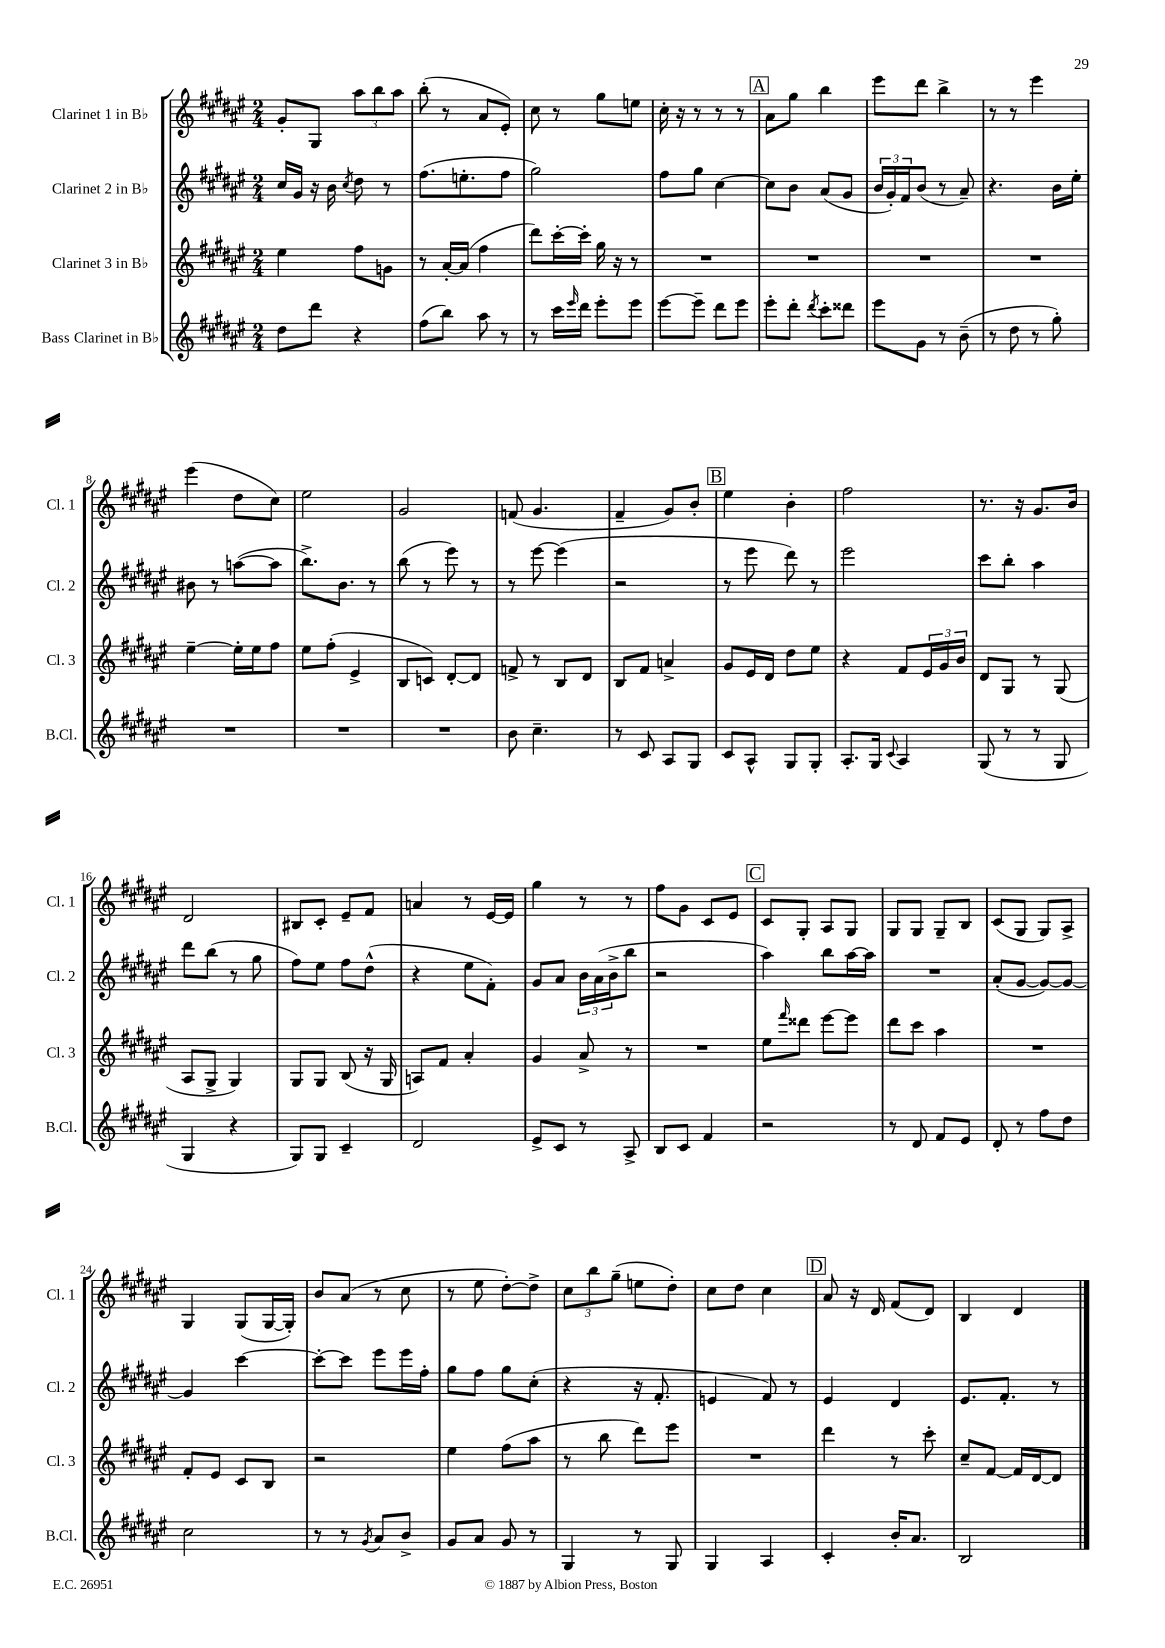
<<
\new StaffGroup <<
\new Staff = "s0" \with { instrumentName = "Clarinet 1 in Bb" shortInstrumentName = "Cl. 1" } {
    \clef treble \key fis \major \numericTimeSignature \time 2/4
    gis'8-. gis8 \tuplet 3/2 { ais''8 b''8 ais''8 } |
    b''8-.( r8 ais'8 eis'8-.) |
    cis''8 r8 gis''8 e''8 |
    cis''16-. r16 r8 r8 r8 |
    \mark \markup { \box "A" } ais'8 gis''8 b''4 |
    eis'''8 dis'''8 b''4-> |
    r8 r8 eis'''4 |
    eis'''4( dis''8 cis''8) |
    eis''2 |
    gis'2 |
    f'8( gis'4. |
    fis'4-- gis'8) b'8-. |
    \mark \markup { \box "B" } eis''4 b'4-. |
    fis''2 |
    r8. r16 gis'8. b'16 |
    dis'2 |
    bis8 cis'8-. eis'8-- fis'8 |
    a'4 r8 eis'16~ eis'16 |
    gis''4 r8 r8 |
    fis''8 gis'8 cis'8 eis'8 |
    \mark \markup { \box "C" } cis'8 gis8-. ais8 gis8 |
    gis8 gis8 gis8-- b8 |
    cis'8( gis8 gis8) ais8-> |
    gis4 gis8( gis16~ gis16-.) |
    b'8 ais'8( r8 cis''8 |
    r8 eis''8 dis''8~-.) dis''8-> |
    \tuplet 3/2 { cis''8 b''8 gis''8--( } e''8 dis''8-.) |
    cis''8 dis''8 cis''4 |
    \mark \markup { \box "D" } ais'8 r16 dis'16 fis'8( dis'8) |
    b4 dis'4 \bar "|." |
}
\new Staff = "s1" \with { instrumentName = "Clarinet 2 in Bb" shortInstrumentName = "Cl. 2" } {
    \clef treble \key fis \major \numericTimeSignature \time 2/4
    cis''16 gis'16 r16 b'16 \acciaccatura { cis''8 } dis''8 r8 |
    fis''8.( e''8.-. fis''8 |
    gis''2) |
    fis''8 gis''8 cis''4~ |
    \mark \markup { \box "A" } cis''8 b'8 ais'8( gis'8 |
    \tuplet 3/2 { b'16 gis'16-.) fis'16 } b'8( r8 ais'8--) |
    r4. b'16 eis''16-. |
    bis'8 r8 a''8~( a''8 |
    b''8.->) b'8. r8 |
    b''8( r8 eis'''8) r8 |
    r8 eis'''8~ eis'''4( |
    r2 |
    \mark \markup { \box "B" } r8 eis'''8 dis'''8) r8 |
    eis'''2 |
    cis'''8 b''8-. ais''4 |
    dis'''8 b''8( r8 gis''8 |
    fis''8) eis''8 fis''8 dis''8-^( |
    r4 eis''8 fis'8-.) |
    gis'8 ais'8 \tuplet 3/2 { b'16 ais'16( b'16-> } b''8 |
    r2 |
    \mark \markup { \box "C" } ais''4) b''8 ais''16~ ais''16 |
    R2 |
    ais'8-.( gis'8~ gis'8~) gis'8~ |
    gis'4 cis'''4~ |
    cis'''8~-. cis'''8 eis'''8 eis'''16 fis''16-. |
    gis''8 fis''8 gis''8 cis''8-.( |
    r4 r16 fis'8.-. |
    e'4 fis'8) r8 |
    \mark \markup { \box "D" } eis'4 dis'4 |
    eis'8. fis'8.-. r8 \bar "|." |
}
\new Staff = "s2" \with { instrumentName = "Clarinet 3 in Bb" shortInstrumentName = "Cl. 3" } {
    \clef treble \key fis \major \numericTimeSignature \time 2/4
    eis''4 fis''8 g'8 |
    r8 ais'16~-. ais'16( fis''4 |
    dis'''8) cis'''16~-. cis'''16-. gis''16 r16 r8 |
    R2 |
    \mark \markup { \box "A" } R2 |
    R2 |
    R2 |
    eis''4~-- eis''16-. eis''16 fis''8 |
    eis''8 fis''8-.( eis'4-> |
    b8 c'8) dis'8~-. dis'8 |
    f'8-> r8 b8 dis'8 |
    b8 fis'8 a'4-> |
    \mark \markup { \box "B" } gis'8 eis'16 dis'16 dis''8 eis''8 |
    r4 fis'8 \tuplet 3/2 { eis'16 gis'16 b'16 } |
    dis'8 gis8 r8 gis8( |
    ais8 gis8-> gis4) |
    gis8 gis8 b8( r16 gis16 |
    a8) fis'8 ais'4-. |
    gis'4 ais'8-> r8 |
    R2 |
    \mark \markup { \box "C" } eis''8 \grace { fis'''16 } disis'''8 eis'''8~ eis'''8 |
    dis'''8 cis'''8 ais''4 |
    R2 |
    fis'8-. eis'8 cis'8 b8 |
    r2 |
    eis''4 fis''8( ais''8 |
    r8 b''8 dis'''8) eis'''8 |
    R2 |
    \mark \markup { \box "D" } dis'''4 r8 cis'''8-. |
    cis''8-- fis'8~ fis'16 dis'16~ dis'8 \bar "|." |
}
\new Staff = "s3" \with { instrumentName = "Bass Clarinet in Bb" shortInstrumentName = "B.Cl." } {
    \clef treble \key fis \major \numericTimeSignature \time 2/4
    dis''8 dis'''8 r4 |
    fis''8( b''8) ais''8 r8 |
    r8 cis'''16 \grace { eis'''16 } dis'''16 eis'''8-. eis'''8 |
    eis'''8~ eis'''8-- dis'''8 eis'''8 |
    \mark \markup { \box "A" } eis'''8-. dis'''8-. \acciaccatura { dis'''8 } cis'''8-. disis'''8 |
    eis'''8 gis'8 r8 b'8--( |
    r8 dis''8 r8 gis''8-.) |
    R2 |
    R2 |
    R2 |
    b'8 cis''4.-- |
    r8 cis'8 ais8 gis8 |
    \mark \markup { \box "B" } cis'8 ais8-^ gis8 gis8-. |
    ais8.-. gis16 \appoggiatura { cis'8 } ais4 |
    gis8( r8 r8 gis8 |
    gis4 r4 |
    gis8) gis8 cis'4-- |
    dis'2 |
    eis'8-> cis'8 r8 ais8-> |
    b8 cis'8 fis'4 |
    \mark \markup { \box "C" } r2 |
    r8 dis'8 fis'8 eis'8 |
    dis'8-. r8 fis''8 dis''8 |
    cis''2 |
    r8 r8 \acciaccatura { gis'8 } ais'8 b'8-> |
    gis'8 ais'8 gis'8 r8 |
    gis4 r8 gis8 |
    gis4 ais4 |
    \mark \markup { \box "D" } cis'4-. b'16-. ais'8. |
    b2 \bar "|." |
}
>>
>>
